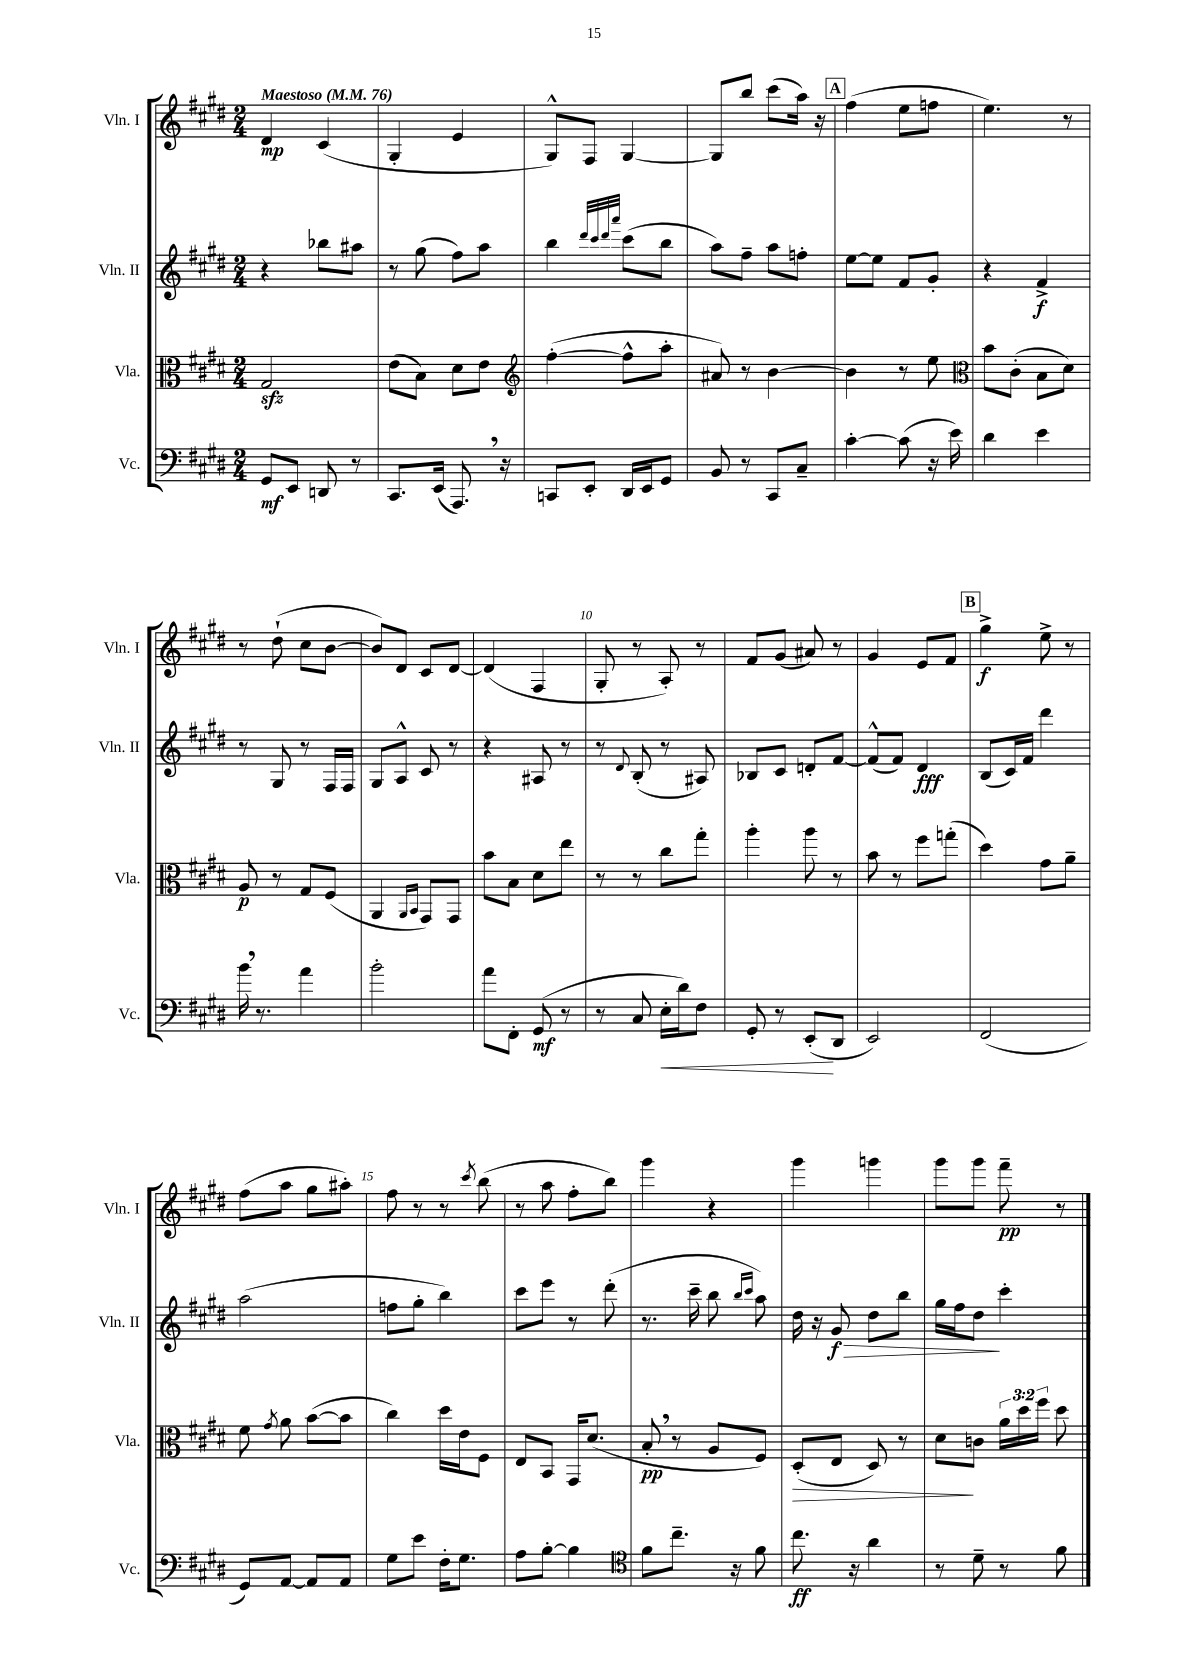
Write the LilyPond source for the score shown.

<<
\new StaffGroup <<
\new Staff = "s0" \with { instrumentName = "Vln. I" shortInstrumentName = "Vln. I" } {
    \clef treble \key e \major \numericTimeSignature \time 2/4 \tempo "Maestoso" 4 = 76
    \autoBeamOff dis'4\mp cis'4( |
    gis4-. e'4 |
    gis8[-^) fis8] gis4~ |
    gis8[ b''8] cis'''8[( a''16]) r16 |
    \mark \markup { \box "A" } fis''4( e''8[ f''8] |
    e''4.) r8 |
    r8 dis''8-!( cis''8[ b'8]~ |
    b'8[) dis'8] cis'8[ dis'8]~ |
    dis'4( fis4 |
    gis8-. r8 a8-.) r8 |
    fis'8[ gis'8]( ais'8) r8 |
    gis'4 e'8[ fis'8] |
    \mark \markup { \box "B" } gis''4->\f e''8-> r8 |
    fis''8[( a''8] gis''8[ ais''8]-.) |
    fis''8 r8 r8 \acciaccatura { cis'''8 } b''8( |
    r8 a''8 fis''8[-. b''8]) |
    gis'''4 r4 |
    gis'''4 g'''4 |
    gis'''8[ gis'''8] fis'''8--\pp r8 \bar "|." |
}
\new Staff = "s1" \with { instrumentName = "Vln. II" shortInstrumentName = "Vln. II" } {
    \clef treble \key e \major \numericTimeSignature \time 2/4
    \autoBeamOff r4 bes''8[ ais''8] |
    r8 gis''8( fis''8[) a''8] |
    b''4 \grace { dis'''32[ cis'''32 dis'''32 a'''32] } cis'''8[( b''8] |
    a''8[) fis''8]-- a''8[ f''8]-. |
    \mark \markup { \box "A" } e''8[~ e''8] fis'8[ gis'8]-. |
    r4 fis'4->\f |
    r8 gis8 r8 fis16[ fis16] |
    gis8[ a8]-^ cis'8 r8 |
    r4 ais8 r8 |
    r8 \appoggiatura { dis'8 } b8-.( r8 ais8) |
    bes8[ cis'8] d'8[-. fis'8]~ |
    fis'8[-^( fis'8]) dis'4\fff |
    \mark \markup { \box "B" } b8[( cis'16) fis'16] dis'''4 |
    a''2( |
    f''8[ gis''8]-. b''4) |
    cis'''8[ e'''8] r8 dis'''8-.( |
    r8. cis'''16-- b''8 \grace { b''16[ cis'''16] } a''8) |
    dis''16 r16 gis'8\f\> dis''8[ b''8] |
    gis''16[ fis''16 dis''8]\! cis'''4-. \bar "|." |
}
\new Staff = "s2" \with { instrumentName = "Vla." shortInstrumentName = "Vla." } {
    \clef alto \key e \major \numericTimeSignature \time 2/4 \override Staff.TupletNumber.text = #tuplet-number::calc-fraction-text
    \autoBeamOff gis2\sfz |
    e'8[( b8]) dis'8[ e'8] |
    \clef treble fis''4~-.( fis''8[-^ a''8]-. |
    ais'8) r8 b'4~ |
    \mark \markup { \box "A" } b'4 r8 e''8 |
    \clef alto b'8[ cis'8]-.( b8[ dis'8]) |
    a8\p r8 gis8[ fis8]( |
    a,4 \grace { a,16[ b,16] } gis,8[) gis,8] |
    b'8[ b8] dis'8[ e''8] |
    r8 r8 cis''8[ gis''8]-. |
    a''4-. a''8 r8 |
    b'8 r8 fis''8[ g''8]-.( |
    \mark \markup { \box "B" } dis''4) gis'8[ a'8]-- |
    fis'8 \acciaccatura { gis'8 } a'8 b'8[~( b'8] |
    cis''4) dis''16[ e'16 fis8] |
    e8[ b,8] gis,16[ dis'8.]( |
    b8-.\pp \breathe r8 a8[ fis8]) |
    dis8[-.\>( e8] dis8) r8 |
    dis'8[\! c'8] \tuplet 3/2 { a'16[ dis''16 fis''16] } dis''8 \bar "|." |
}
\new Staff = "s3" \with { instrumentName = "Vc." shortInstrumentName = "Vc." } {
    \clef bass \key e \major \numericTimeSignature \time 2/4
    \autoBeamOff gis,8[\mf e,8] d,8 r8 |
    cis,8.[ e,16]( a,,8.) \breathe r16 |
    c,8[ e,8]-. dis,16[ e,16 gis,8] |
    b,8 r8 cis,8[ cis8]-- |
    \mark \markup { \box "A" } cis'4~-. cis'8( r16 e'16) |
    dis'4 e'4 |
    b'16 \breathe r8. a'4 |
    b'2-. |
    a'8[ fis,8]-. gis,8\mf( r8 |
    r8 cis8 e16[-.\< dis'16) fis8] |
    gis,8-. r8 e,8[-.\!( dis,8] |
    e,2) |
    \mark \markup { \box "B" } fis,2( |
    gis,8[) a,8]~ a,8[ a,8] |
    gis8[ e'8] fis16[-. gis8.] |
    a8[ b8]~-. b4 |
    \clef tenor fis'8[ cis''8.]-- r16 fis'8 |
    cis''8.\ff r16 a'4 |
    r8 dis'8-- r8 fis'8 \bar "|." |
}
>>
>>
\layout { \context { \Score \override BarNumber.break-visibility = ##(#f #t #t) barNumberVisibility = #(every-nth-bar-number-visible 5) } }
